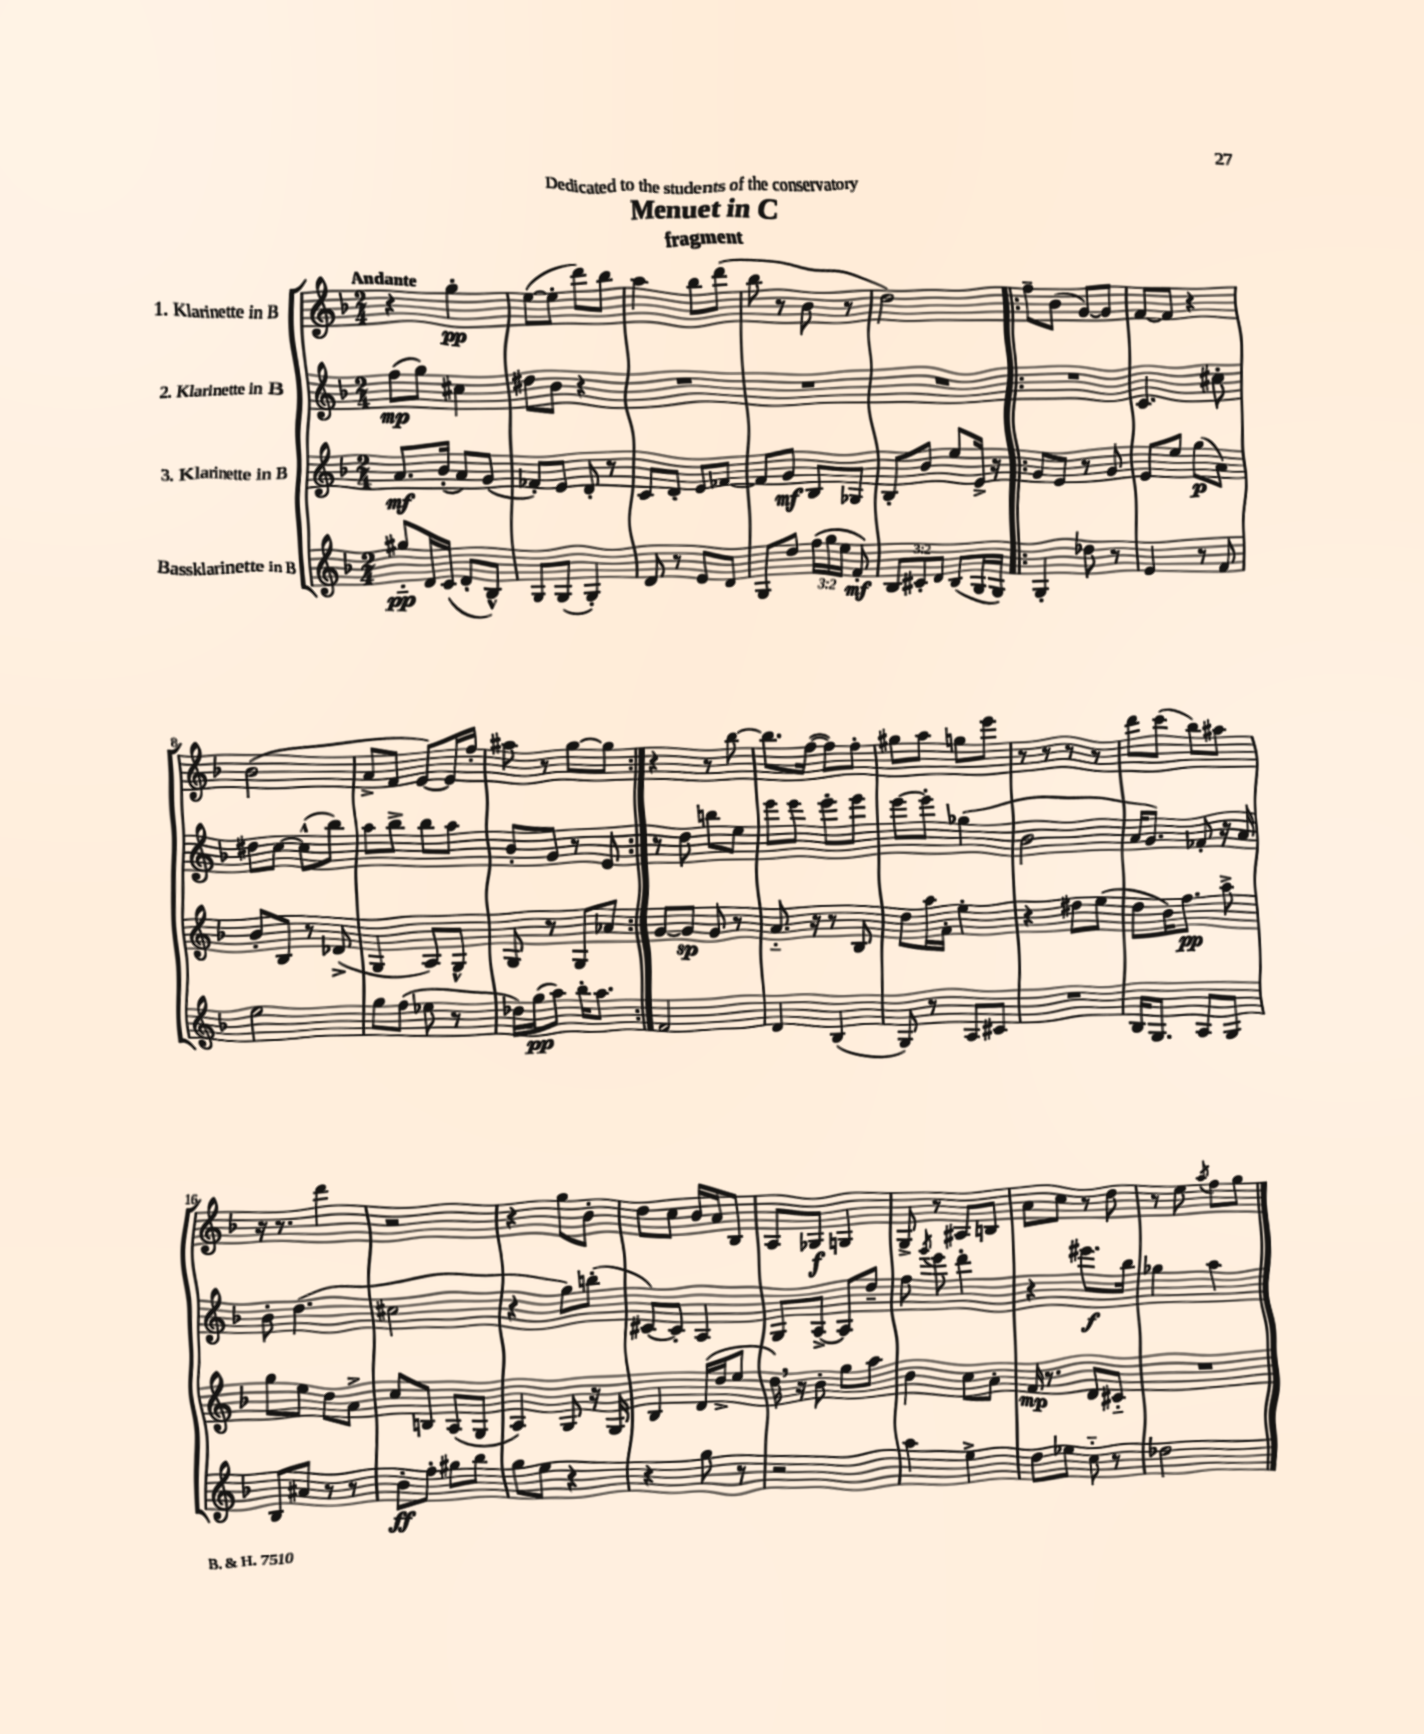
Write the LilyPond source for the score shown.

\header { title = "Menuet in C" subtitle = "fragment" dedication = "Dedicated to the students of the conservatory" }
<<
\new StaffGroup <<
\new Staff = "s0" \with { instrumentName = "1. Klarinette in B" } {
    \clef treble \key f \major \numericTimeSignature \time 2/4 \tempo "Andante"
    \autoBeamOff r4 g''4-.\pp |
    e''8[~( e''8]-. d'''8[) bes''8] |
    a''4 bes''8[ d'''8]( |
    bes''8 r8 bes'8 r8 |
    d''2) |
    \repeat volta 2 { f''8[-- bes'8]( g'8[~) g'8] |
    f'8[~ f'8] r4 |
    bes'2( |
    a'8[-> f'8] e'8[~) e'16 f''16]-. |
    ais''8 r8 g''8[~ g''8] | }
    r4 r8 bes''8~ |
    bes''8.[ f''16]~( f''8[) f''8]-. |
    gis''8[ a''8] g''8[ e'''8] |
    r8 r8 r8 r8 |
    d'''8[ c'''8]( bes''8[) ais''8] |
    r16 r8. d'''4 |
    r2 |
    r4 g''8[ bes'8]-. |
    d''8[ c''8] bes'16[ a'16 bes8] |
    a8[ ges8]\f g4 |
    g8-> r8 ais8[ b8] |
    a'8[ c''8] r8 d''8 |
    r8 e''8 \acciaccatura { a''8 } f''8[ g''8] \bar "|." |
}
\new Staff = "s1" \with { instrumentName = "2. Klarinette in B" } {
    \clef treble \key f \major \numericTimeSignature \time 2/4
    \autoBeamOff f''8[\mp( g''8]) cis''4 |
    dis''8[ bes'8] r4 |
    R2 |
    R2 |
    R2 |
    \repeat volta 2 { R2 |
    c'4. cis''8-. |
    dis''8[ c''8]~ c''8[-^( bes''8]) |
    a''8[ bes''8]-> bes''8[ a''8] |
    bes'8[-. g'8] r8 e'8 | }
    r8 d''8 b''8[ e''8] |
    e'''8[ e'''8] e'''8[-. e'''8] |
    e'''8[~ e'''8]-. ges''4( |
    bes'2 |
    a'16[ g'8.]) fes'8-. r16 a'16 |
    bes'8-. d''4.( |
    cis''2 |
    r4 g''8[) b''8]-.( |
    cis'8[~) cis'8]-. a4 |
    g8[ a8]~-> a8[ d''8]-- |
    f''8 \acciaccatura { g'''8 } e'''8 d'''4-. |
    r4 eis'''8.[\f bes''16] |
    ges''4 a''4 \bar "|." |
}
\new Staff = "s2" \with { instrumentName = "3. Klarinette in B" } {
    \clef treble \key f \major \numericTimeSignature \time 2/4
    \autoBeamOff a'8.[\mf bes'16]-.( a'8[) g'8]( |
    fes'8[-.) e'8] d'8-. r8 |
    c'8[ d'8]-. e'8[ fes'8]~ |
    fes'8[ g'8]\mf bes8[ ges8] |
    bes8[-. bes'8] e''8[ e'16]-> r16 |
    \repeat volta 2 { g'8[ e'8] r8 g'8 |
    e'8[ e''8] g''8[\p( a'8]) |
    bes'8[-. bes8] r8 des'8->( |
    g4 a8[) g8]-^ |
    g8 r8 g8[ aes'8] | }
    g'8[~ g'8]\sp g'8 r8 |
    a'8.-_ r16 r8 bes8 |
    d''8[ a''16 f'16]-. e''4-. |
    r4 dis''8[ e''8]( |
    d''8[ bes'16) f''8.]\pp a''8-> |
    g''8[ e''8] d''8[ a'8]-> |
    c''8[ b8] a8[( g8] |
    a4) g8 r16 g16 |
    bes4 d'16[( d''16-> e''8] |
    d''16) \breathe r16 bes'8-. g''8[ a''8] |
    bes'4 c''8[ a'8]-. |
    f'16\mp r8. d'8[ cis'8]-_ |
    R2 \bar "|." |
}
\new Staff = "s3" \with { instrumentName = "Bassklarinette in B" } {
    \clef treble \key f \major \numericTimeSignature \time 2/4 \override Staff.TupletNumber.text = #tuplet-number::calc-fraction-text
    \autoBeamOff gis''8[-_\pp d'16 c'16]( d'8[-. bes8]-^) |
    g8[ g8]( g4-.) |
    d'8 r8 e'8[ d'8] |
    g8[ d''8] \tuplet 3/2 { f''16[( g''16 e''16] } f'8-.\mf) |
    \tuplet 3/2 { bes8[ cis'8-. d'8] } bes8[( g16 g16]) |
    \repeat volta 2 { g4-. des''8 r8 |
    e'4 r8 f'8 |
    e''2 |
    g''8[ f''8]( ees''8 r8 |
    des''16[) g''16\pp( a''8]) bes''16[-. a''8.] | }
    f'2 |
    d'4 bes4( |
    g8) r8 a8[ cis'8] |
    R2 |
    bes16[ g8.] a8[ g8] |
    bes8[ ais'8] r8 r8 |
    bes'8[-.\ff f''8]-. gis''8[ bes''8] |
    g''8[ e''8] r4 |
    r4 g''8 r8 |
    r2 |
    a''4 e''4-> |
    d''8[ ees''8] c''8-_ r8 |
    des''2 \bar "|." |
}
>>
>>
